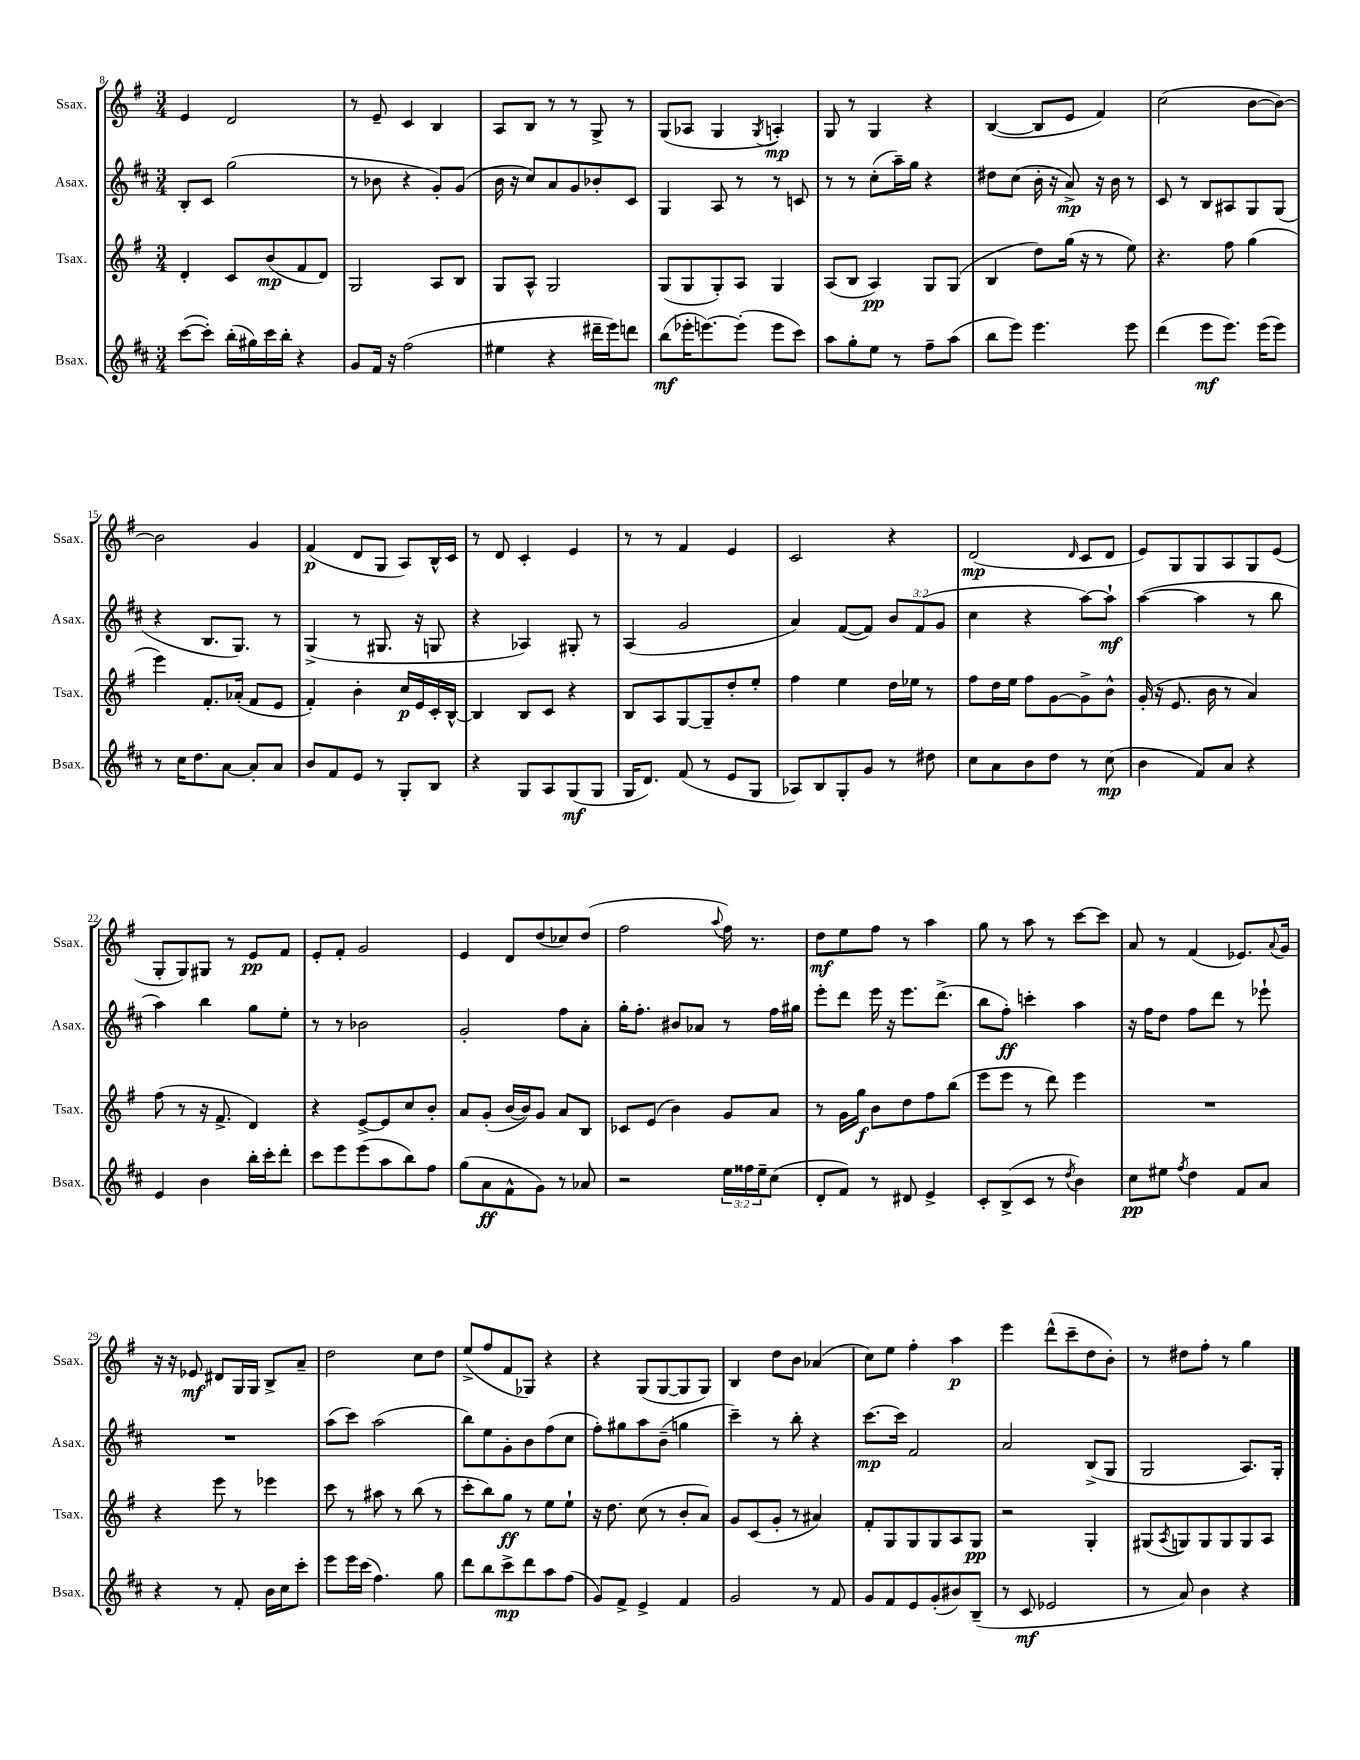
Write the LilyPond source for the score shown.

<<
\new StaffGroup <<
\new Staff = "s0" \with { instrumentName = "Ssax." shortInstrumentName = "Ssax." } {
    \clef treble \key g \major \numericTimeSignature \time 3/4
    e'4 d'2 |
    r8 e'8-- c'4 b4 |
    a8 b8 r8 r8 g8-> r8 |
    g8( aes8 g4 \acciaccatura { g8 } a4-.\mp) |
    g8 r8 g4 r4 |
    b4~( b8 e'8 fis'4) |
    c''2( b'8~ b'8~) |
    b'2 g'4 |
    fis'4\p( d'8 g8 a8) b16-^ c'16 |
    r8 d'8 c'4-. e'4 |
    r8 r8 fis'4 e'4 |
    c'2 r4 |
    d'2\mp( \grace { d'16 } c'8 d'8 |
    e'8) g8 g8 a8 g8 e'8( |
    g8-. g8) gis8 r8 e'8\pp fis'8 |
    e'8-. fis'8-. g'2 |
    e'4 d'8 d''8( ces''8) d''8( |
    fis''2 \appoggiatura { a''8 } fis''16) r8. |
    d''8\mf e''8 fis''8 r8 a''4 |
    g''8 r8 a''8 r8 c'''8~ c'''8 |
    a'8 r8 fis'4( ees'8.) \appoggiatura { a'8 } g'16 |
    r16 r16 ees'8\mf dis'8 g16 g16 b8-> a'8-- |
    d''2 c''8 d''8 |
    e''8->( fis''8 fis'8 ges8) r4 |
    r4 g8( g8~ g8 g8) |
    b4 d''8 b'8 aes'4( |
    c''8) e''8 fis''4-. a''4\p |
    e'''4 d'''8-^( c'''8-- d''8 b'8-.) |
    r8 dis''8 fis''8-. r8 g''4 \bar "|." |
}
\new Staff = "s1" \with { instrumentName = "Asax." shortInstrumentName = "Asax." } {
    \clef treble \key d \major \numericTimeSignature \time 3/4 \override Staff.TupletNumber.text = #tuplet-number::calc-fraction-text
    b8-. cis'8 g''2( |
    r8 bes'8 r4 g'8-.) g'8( |
    b'16 r16 cis''8) a'8 g'8 bes'8-. cis'8 |
    g4 a8 r8 r8 c'8 |
    r8 r8 cis''8-.( a''16--) g''16 r4 |
    dis''8 cis''8( b'16-. r16 a'8->\mp) r16 b'16 r8 |
    cis'8 r8 b8 ais8 g8 g8( |
    r4 b8. g8.) r8 |
    g4->( r8 gis8. r16 g8 |
    r4 aes4) gis8-. r8 |
    a4( g'2 |
    a'4) fis'8~( fis'8) \tuplet 3/2 { b'8 fis'8( g'8 } |
    cis''4 r4 a''8~) a''8-!\mf |
    a''4~( a''4 r8 b''8 |
    a''4) b''4 g''8 e''8-. |
    r8 r8 bes'2 |
    g'2-. fis''8 a'8-. |
    g''16-. fis''8.-. bis'8 aes'8 r8 fis''16 gis''16 |
    e'''8-. d'''8 e'''16 r16 e'''8. d'''8.->( |
    b''8 fis''8-.\ff) c'''4-. a''4 |
    r16 fis''16 d''8 fis''8 d'''8 r8 ees'''8-! |
    R2. |
    a''8( cis'''8) a''2( |
    b''8) e''8 g'8-. b'8 fis''8( cis''8 |
    fis''8-.) gis''8 a''8 b'8--( g''4 |
    cis'''4--) r8 b''8-. r4 |
    cis'''8.~\mp cis'''16 fis'2 |
    a'2 b8->( g8 |
    g2 a8.) g16-. \bar "|." |
}
\new Staff = "s2" \with { instrumentName = "Tsax." shortInstrumentName = "Tsax." } {
    \clef treble \key g \major \numericTimeSignature \time 3/4
    d'4-. c'8 b'8\mp( fis'8 d'8) |
    g2 a8 b8 |
    g8 a8-^ g2 |
    g8( g8 g8-.) a8 g4 |
    a8( b8 a4\pp) g8 g8( |
    b4 d''8) g''16( r16 r8 e''8) |
    r4. fis''8 g''4( |
    e'''4) fis'8.-. aes'16-.( fis'8 e'8 |
    fis'4-.) b'4-. c''16\p e'16 c'16-. b16~-^ |
    b4 b8 c'8 r4 |
    b8 a8 g8~ g8-- d''8-. e''8-. |
    fis''4 e''4 d''16 ees''16 r8 |
    fis''8 d''16 e''16 fis''8 g'8~ g'8-> b'8-^ |
    g'16-.( r16 e'8. b'16 r8 a'4) |
    fis''8( r8 r16 fis'8.-> d'4) |
    r4 e'8~-> e'8 c''8 b'8-. |
    a'8 g'8-.( b'16~ b'16) g'8 a'8 b8 |
    ces'8 e'8( b'4) g'8 a'8 |
    r8 g'16 g''16\f b'8 d''8 fis''8 b''8( |
    e'''8 e'''8 r8 d'''8) e'''4 |
    R2. |
    r4 e'''8 r8 ees'''4 |
    c'''8 r8 ais''8 r8 b''8( r8 |
    c'''8-. b''8) g''8\ff r8 e''8 e''8-! |
    r16 d''8. c''8( r8 b'8-. a'8) |
    g'8 c'8( g'8-. r8 ais'4) |
    fis'8-. g8 g8 g8 a8 g8\pp |
    r2 g4-. |
    gis8( \acciaccatura { a8 } g8) g8 g8 g8 a8 \bar "|." |
}
\new Staff = "s3" \with { instrumentName = "Bsax." shortInstrumentName = "Bsax." } {
    \clef treble \key d \major \numericTimeSignature \time 3/4 \override Staff.TupletNumber.text = #tuplet-number::calc-fraction-text
    cis'''8~( cis'''8-.) b''16-.( gis''16) cis'''16 b''16-. r4 |
    g'8 fis'16 r16 fis''2( |
    eis''4 r4 dis'''16-- e'''16) d'''8 |
    b''8\mf( ees'''16-. e'''8.~) e'''8-.( e'''8 cis'''8) |
    a''8 g''8-. e''8 r8 fis''8-- a''8( |
    b''8 e'''8) e'''4. e'''8 |
    d'''4( e'''8\mf e'''8.) e'''16( e'''8) |
    r8 cis''16 d''8. a'8~ a'8-. a'8 |
    b'8 fis'8 e'8 r8 g8-. b8 |
    r4 g8 a8 g8\mf( g8 |
    g16 d'8.) fis'8( r8 e'8 g8 |
    aes8) b8 g8-. g'8 r8 dis''8 |
    cis''8 a'8 b'8 d''8 r8 cis''8\mp( |
    b'4 fis'8) a'8 r4 |
    e'4 b'4 b''16-. cis'''16-. d'''8-. |
    cis'''8 e'''8 e'''8( a''8 b''8) fis''8 |
    g''8( a'8\ff fis'8-^ g'8) r8 aes'8 |
    r2 \tuplet 3/2 { e''16 fisis''16 e''16-- } cis''8( |
    d'8-. fis'8) r8 dis'8 e'4-> |
    cis'8-. b8->( cis'8 r8 \acciaccatura { d''8 } b'4) |
    cis''8\pp eis''8 \acciaccatura { fis''8 } d''4 fis'8 a'8 |
    r4 r8 fis'8-. b'16 cis''16 cis'''8-. |
    e'''8 e'''16 cis'''16( fis''4.) g''8 |
    d'''8 b''8 cis'''8->\mp d'''8 a''8 fis''8( |
    g'8) fis'8-> e'4-> fis'4 |
    g'2 r8 fis'8 |
    g'8 fis'8 e'8 g'8-.( bis'8) b8--( |
    r8 cis'8\mf ees'2 |
    r8 a'8) b'4 r4 \bar "|." |
}
>>
>>
\layout { \context { \Score currentBarNumber = #8 } }
